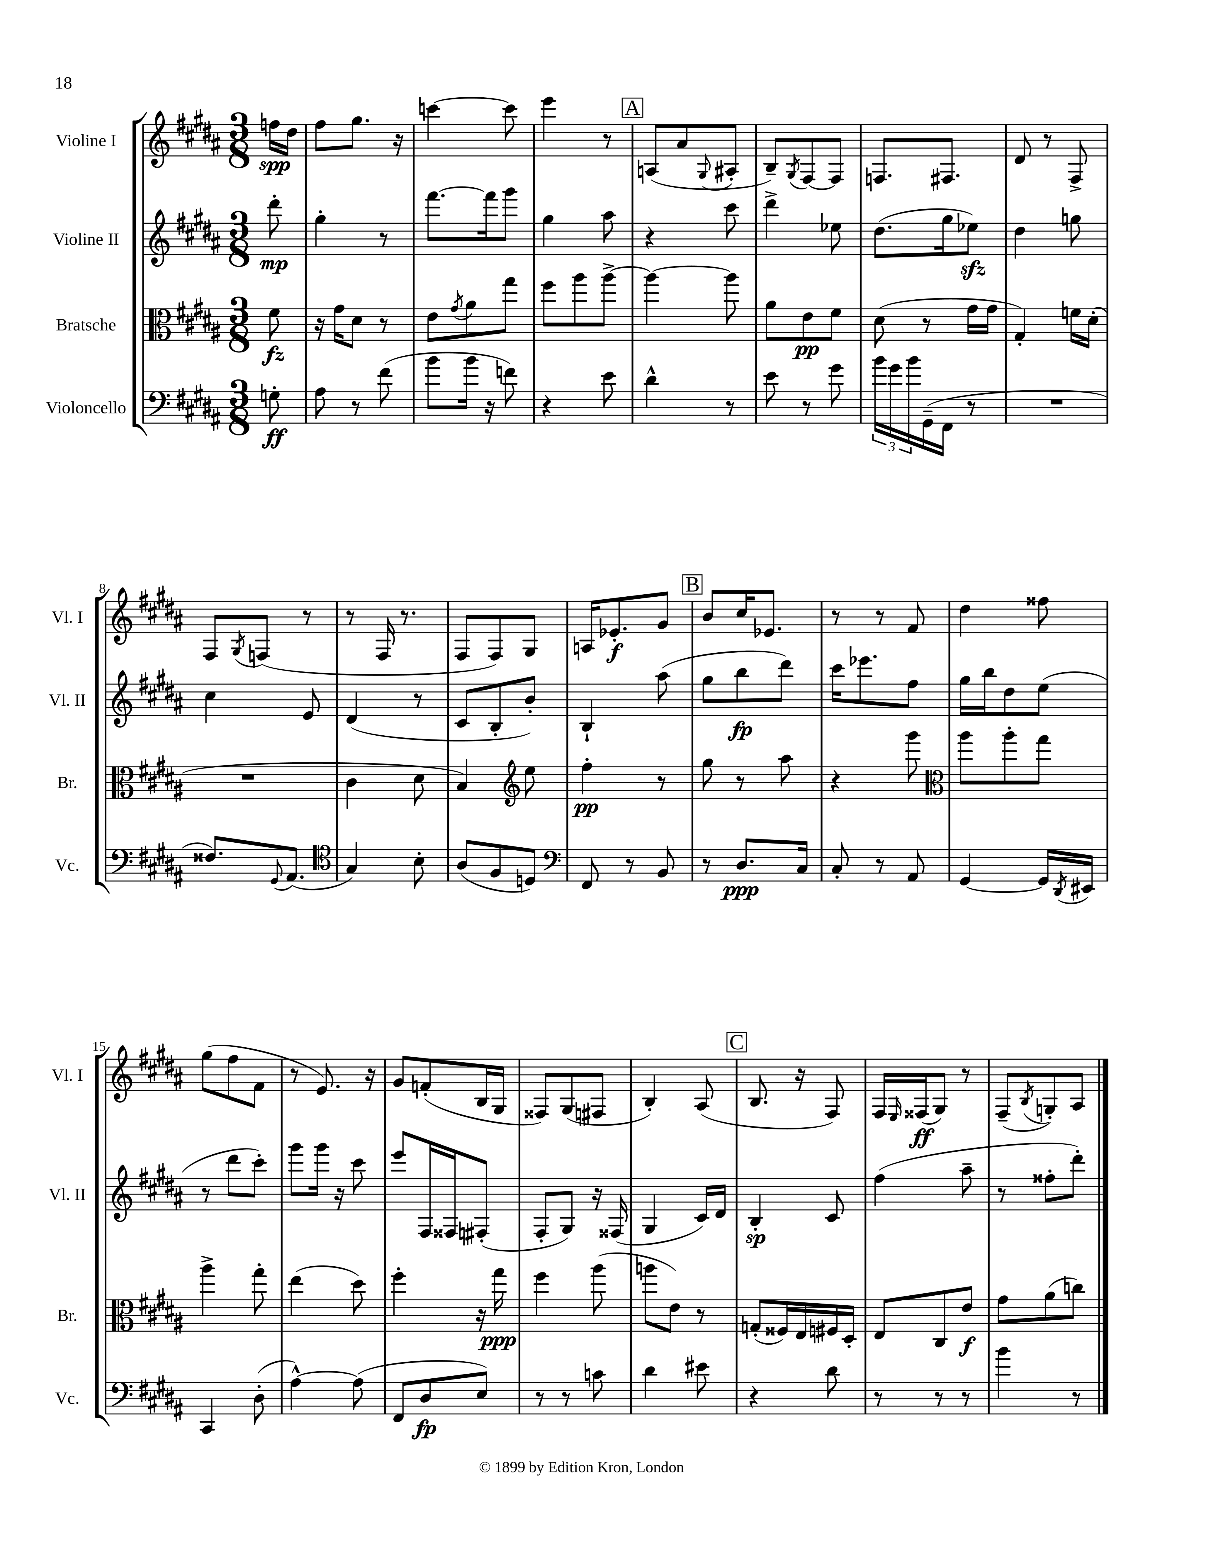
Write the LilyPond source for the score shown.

<<
\new StaffGroup <<
\new Staff = "s0" \with { instrumentName = "Violine I" shortInstrumentName = "Vl. I" } {
    \clef treble \key b \major \numericTimeSignature \time 3/8 \partial 8
    f''16\spp dis''16 |
    fis''8 gis''8. r16 |
    c'''4~ c'''8 |
    e'''4 r8 |
    \mark \markup { \box "A" } a8( ais'8 \appoggiatura { gis8 } ais8-. |
    b8--) \acciaccatura { gis8 } fis8~ fis8 |
    f8. fis8. |
    dis'8 r8 fis8-> |
    fis8 \acciaccatura { gis8 } f8( r8 |
    r8 fis16 r8. |
    fis8 fis8) gis8 |
    a16 ees'8.-.\f gis'8 |
    \mark \markup { \box "B" } b'8 cis''16 ees'8. |
    r8 r8 fis'8 |
    dis''4 fisis''8 |
    gis''8( fis''8 fis'8 |
    r8 e'8.) r16 |
    gis'8 f'8-.( b16 gis16 |
    fisis8) gis8( fis8 |
    b4-.) ais8( |
    \mark \markup { \box "C" } b8. r16 fis8) |
    fis16 \grace { e16 } fisis16\ff( gis8) r8 |
    fis8--( \acciaccatura { b8 } g8-.) ais8 \bar "|." |
}
\new Staff = "s1" \with { instrumentName = "Violine II" shortInstrumentName = "Vl. II" } {
    \clef treble \key b \major \numericTimeSignature \time 3/8 \partial 8
    dis'''8-.\mp |
    gis''4-. r8 |
    fis'''8.~ fis'''16 gis'''8 |
    gis''4 ais''8 |
    \mark \markup { \box "A" } r4 cis'''8 |
    dis'''4-> ees''8 |
    dis''8.( gis''16 ees''8\sfz) |
    dis''4 g''8 |
    cis''4 e'8 |
    dis'4( r8 |
    cis'8 b8-. b'8-.) |
    b4-! ais''8( |
    \mark \markup { \box "B" } gis''8 b''8\fp dis'''8) |
    cis'''16 ees'''8. fis''8 |
    gis''16 b''16 dis''8 e''8( |
    r8 dis'''8 cis'''8-.) |
    gis'''8 gis'''16 r16 cis'''8 |
    e'''8 fis16 fisis16 fis8-.( |
    fis8-. gis8) r16 fisis16( |
    gis4 cis'16) dis'16 |
    \mark \markup { \box "C" } b4-.\sp cis'8 |
    fis''4( ais''8-- |
    r8 fisis''8-. dis'''8-.) \bar "|." |
}
\new Staff = "s2" \with { instrumentName = "Bratsche" shortInstrumentName = "Br." } {
    \clef alto \key b \major \numericTimeSignature \time 3/8 \partial 8
    fis'8\fz |
    r16 gis'16 dis'8 r8 |
    e'8 \acciaccatura { gis'8 } ais'8 gis''8 |
    fis''8 ais''8 ais''8~-> |
    \mark \markup { \box "A" } ais''4~ ais''8 |
    ais'8 e'8\pp fis'8 |
    dis'8( r8 gis'16 gis'16 |
    gis4-.) f'16 dis'16-.( |
    R4. |
    cis'4 dis'8 |
    b4) \clef treble e''8 |
    fis''4-.\pp r8 |
    \mark \markup { \box "B" } gis''8 r8 ais''8 |
    r4 gis'''8 |
    \clef alto ais''8 ais''8-. gis''8 |
    ais''4-> gis''8-. |
    e''4( dis''8) |
    fis''4-. r16 gis''16\ppp |
    fis''4 ais''8( |
    a''8 e'8) r8 |
    \mark \markup { \box "C" } g8-.( fisis16) e16 fis16 dis16-. |
    e8 cis8 e'8\f |
    gis'8 ais'8( c''8) \bar "|." |
}
\new Staff = "s3" \with { instrumentName = "Violoncello" shortInstrumentName = "Vc." } {
    \clef bass \key b \major \numericTimeSignature \time 3/8 \partial 8
    g8-.\ff |
    ais8 r8 fis'8( |
    b'8 b'16 r16 f'8) |
    r4 e'8 |
    \mark \markup { \box "A" } dis'4-^ r8 |
    e'8 r8 gis'8 |
    \tuplet 3/2 { b'16 gis'16 b'16 } gis,16--( fis,16 r8 |
    R4. |
    fisis8.) \appoggiatura { gis,8 } ais,8.( |
    \clef tenor gis4) b8-. |
    ais8( fis8 d8) |
    \clef bass fis,8 r8 b,8 |
    \mark \markup { \box "B" } r8 dis8.\ppp cis16 |
    cis8-. r8 ais,8 |
    gis,4~ gis,16 \acciaccatura { dis,8 } eis,16 |
    cis,4 dis8-.( |
    ais4~-^) ais8( |
    fis,8 dis8\fp e8) |
    r8 r8 c'8 |
    dis'4 eis'8 |
    \mark \markup { \box "C" } r4 dis'8 |
    r8 r8 r8 |
    b'4 r8 \bar "|." |
}
>>
>>
